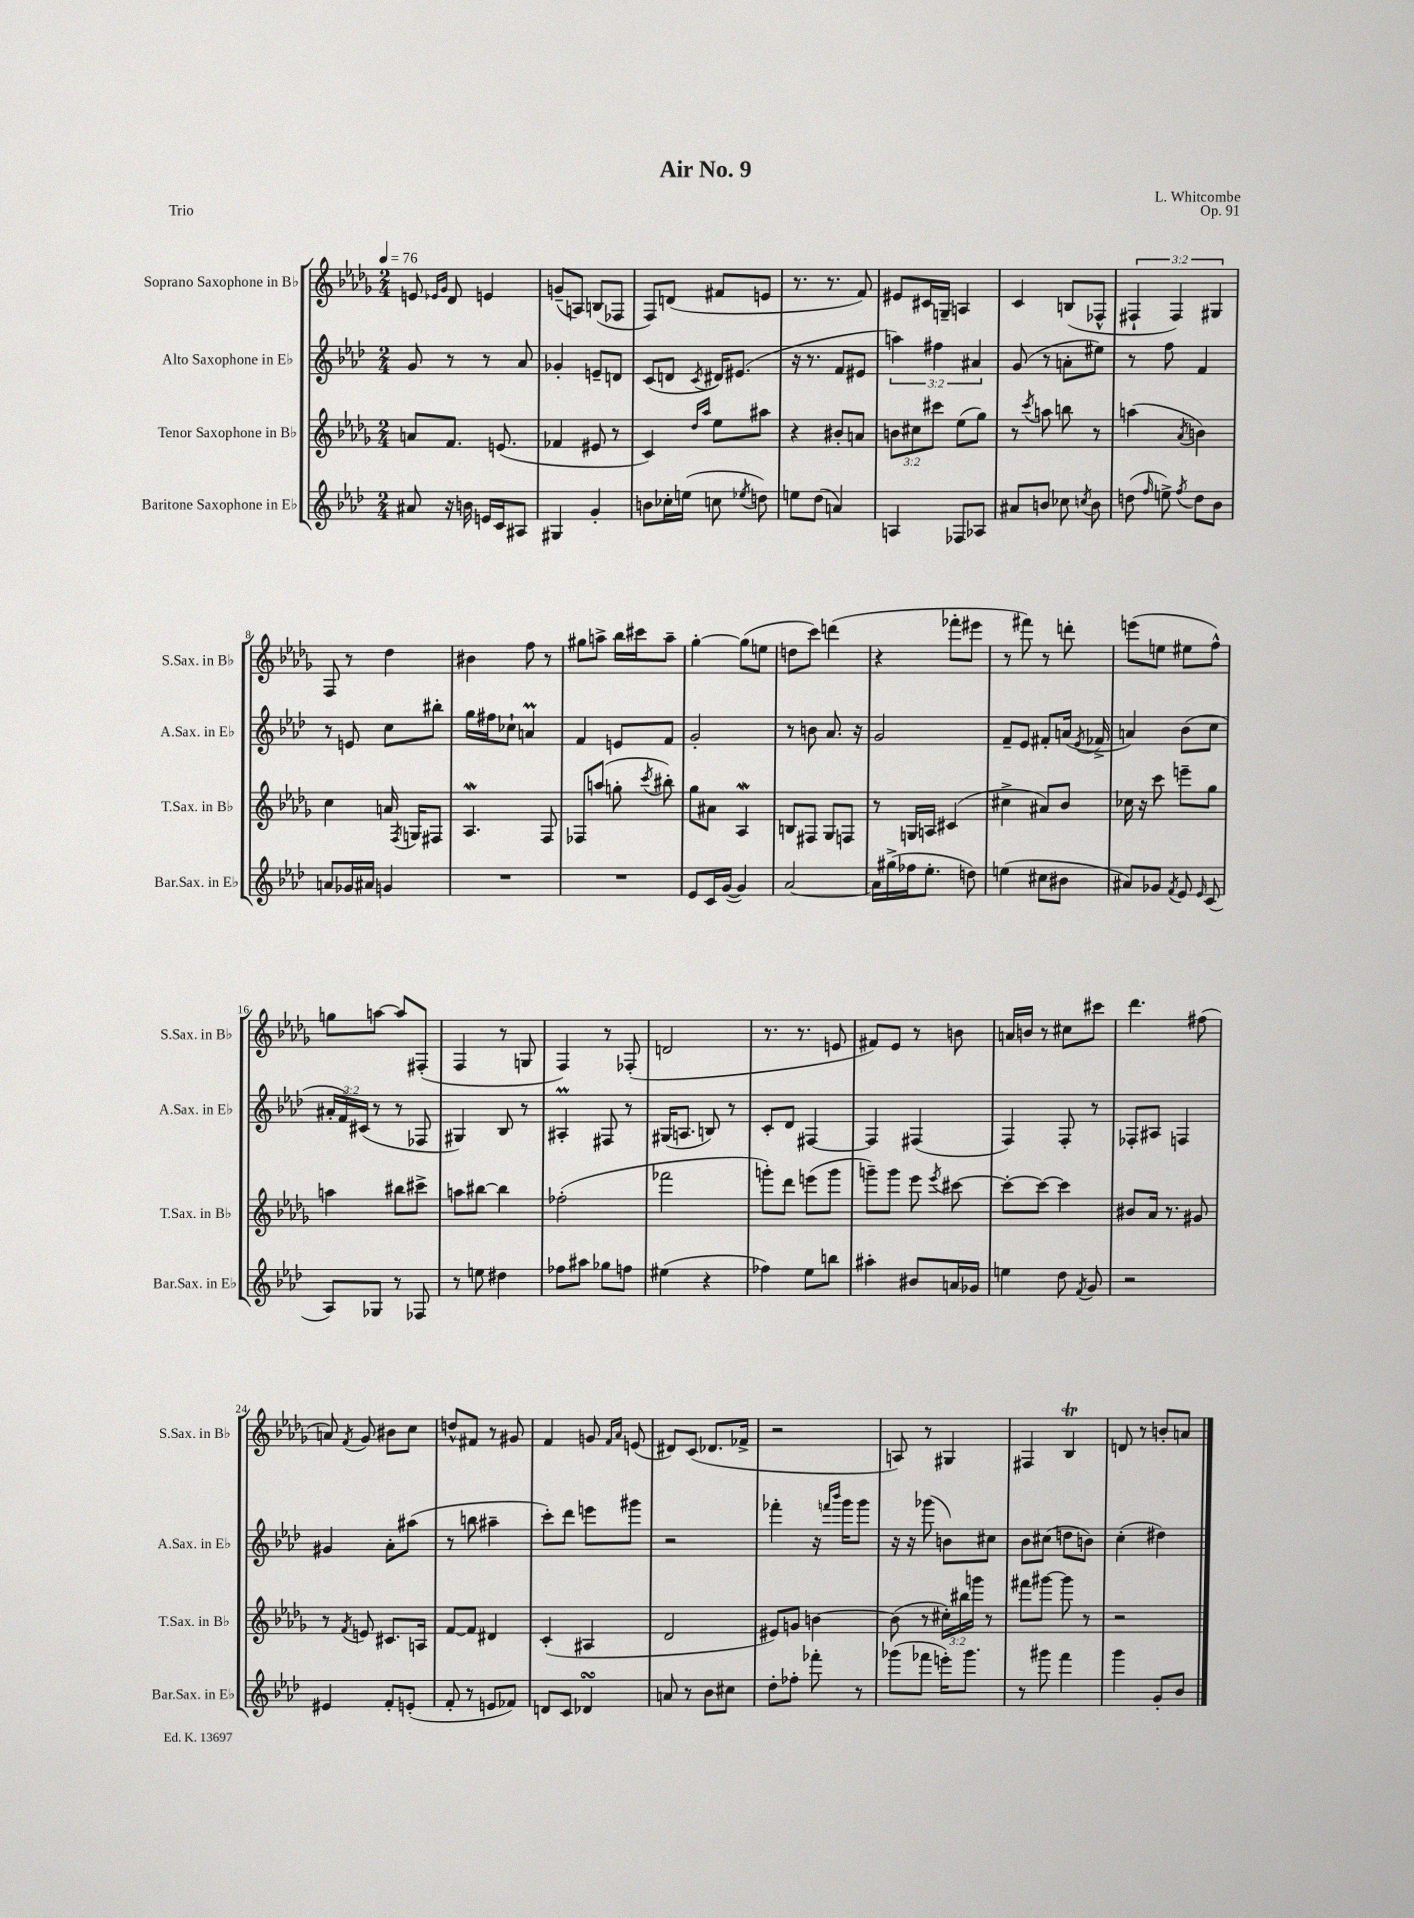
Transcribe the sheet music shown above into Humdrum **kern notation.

**kern	**kern	**kern	**kern
*staff4	*staff3	*staff2	*staff1
*clefG2	*clefG2	*clefG2	*clefG2
*k[b-e-a-d-]	*k[b-e-a-d-g-]	*k[b-e-a-d-]	*k[b-e-a-d-g-]
*M2/4	*M2/4	*M2/4	*M2/4
*MM76	*MM76	*MM76	*MM76
8a#	8a	8g	8e
.	.	.	16qqe-
.	.	.	16qqg-
16r	8.f	8r	8d-
16b	.	.	.
16e	.	8r	4e
16c	(8.e	.	.
8A#	.	8a-	.
=	=	=	=
4G#	4f-	4g-'	(8g~
.	.	.	8A)
4g'	8e#	8e~	(8B
.	8r	8d	8F-
=	=	=	=
8b	4c)	(8c	8F)
16cc-'	.	8d	(8d
(16ee	.	.	.
.	16qqdd-	.	.
.	16qqaa-	8qc	.
8cc	8ee-	16d#)	8f#
.	.	(8.e#	.
8qee-	.	.	.
8dd)	8aa#	.	8e
=	=	=	=
8ee	4r	16r	8.r
.	.	8.r	.
(8dd-	.	.	.
.	.	.	8.r
4a)	8b#'	8f	.
.	8a	8e#	8f)
=	=	=	=
4A	12b	6aa)	8e#
.	12cc#	.	.
.	.	.	16c#
.	12ccc#	6ff#	.
.	.	.	16G~
8F-	(8ee-	.	4A
.	.	6a#	.
8A-	8gg-)	.	.
=	=	=	=
8a#	8r	(8g	4c
.	8qccc	.	.
8b	8aa	8r	.
8cc-	8bb	8a'	(8B
8qcc	.	.	.
8b	8r	8ee#)	8F-^^
=	=	=	=
(8dd	(4aa	8r	6F#`
16qqff	.	.	.
8ee^)	.	8ff	.
.	.	.	6F#)
8qff	8qa-	.	.
8dd	4b)	4f	.
.	.	.	6G#
8b-	.	.	.
=	=	=	=
8a	4cc	8r	8F
16g-	.	8e	8r
16a#	.	.	.
4g	16a	8cc	4dd-
.	8qF	.	.
.	16G	.	.
.	8F#	8bb#'	.
=	=	=	=
2r	4.A-	16gg	4b#
.	.	16ff#	.
.	.	8cc-`	.
.	.	4a	8ff
.	8F	.	8r
=	=	=	=
2r	8F-	4f	8gg#
.	(8aa	.	8aa^
.	8gg'	8e	16bb-
.	.	.	16ccc#
.	8qccc	.	.
.	8bb#')	8f	8aa~
=	=	=	=
8e-	8gg-	2g'	[4gg-'
16c	8a#	.	.
([16g	.	.	.
4g])	4A-	.	(8gg-]
.	.	.	8ee
=	=	=	=
[2a-	8B	8r	8dd
.	8F#	8b	8ccc)
.	8G-	8.a-	(4ddd
.	8F	.	.
.	.	16r	.
=	=	=	=
16a-]	8r	2g	4r
(16gg#^	.	.	.
16ff-	16G	.	.
8.ee-'	16A	.	.
.	(4c#	.	8fff-'
8dd)	.	.	8eee#
=	=	=	=
(4ee	4cc#^	8f~	8r
.	.	8e-	8fff#)
8cc#	8a#)	8f#'	8r
8b#	8b-	(16a	8ddd'
.	.	8qe-	.
.	.	16f-^	.
=	=	=	=
8a#)	16cc-	4a)	(8eee
.	16r	.	.
8g-	8ccc	.	8ee
8qf	.	.	.
8e-	8eee~	(8b-	8ee#
16qqe-	.	.	.
(8c	8gg-	8cc	8ff^^)
=	=	=	=
8A-)	4aa	24a#'	8gg
.	.	24f)	.
.	.	(24c#	.
8G-	.	8r	[8aa
8r	8bb#	8r	8aa]
8F-	8ccc#^	8F-	(8F#'
=	=	=	=
8r	8aa	4G#)	4F
8ee	[8bb#	.	.
4dd#	4bb#]	8B-	8r
.	.	8r	8G
=	=	=	=
8ff-	(2ff-'	4A#'	4F)
8aa#	.	.	.
8gg-	.	8F#	8r
8ff	.	8r	(8F-'
=	=	=	=
(4ee#	2fff-	(16G#	2d
.	.	8.A	.
4r	.	8B)	.
.	.	8r	.
=	=	=	=
4ff-)	8ggg')	8c'	8.r
.	8ddd-	8d-	.
.	.	.	8.r
8ee-	(8eee	[4F#	.
8bb	8ggg	.	8e
=	=	=	=
4aa#'	8ggg~)	4F#]	8f#)
.	8ggg	.	8e-
8b#	8eee-	(4F#	8r
.	8qeee-	.	.
16a	[8ccc#	.	8b
16g-	.	.	.
=	=	=	=
4ee	8ccc#'_	4F)	16a
.	.	.	16b
.	8ccc#_	.	8r
8dd-	4ccc#]	8F'	8cc#
8qf	.	.	.
8g	.	8r	8ccc#
=	=	=	=
2r	8b#	8F-'	4.ddd-
.	16a-	8A#	.
.	8.r	.	.
.	.	4F	.
.	8g#	.	(8ff#
=	=	=	=
4e#	8r	4g#	8a)
.	8qf	.	8qf
.	8e	.	8g-
8f'	8.c#	8a-'	8b#
(8e'	.	(8aa#	8cc
.	16A	.	.
=	=	=	=
8f'	[8f	8r	8dd^^
8r	8f]	8bb	8f#
8e	4d#	4aa#~	8r
8f-)	.	.	8g#
=	=	=	=
8d	(4c'	8ccc')	4f
8c	.	8ddd-	.
4d-	4A#	8eee	8g
.	.	.	16qqf
.	.	.	16qqa-
.	.	8ggg#	(8e
=	=	=	=
8a	2d-	2r	8d#)
8r	.	.	(8c
8b-	.	.	8.d-
8cc#	.	.	.
.	.	.	16f-^
=	=	=	=
8dd-'	8e#)	4fff-'	2r
8ff-'	8g	.	.
8fff-'	[4b	16r	.
.	.	16qqfff	.
.	.	16qqbbb-	.
.	.	16ggg	.
8r	.	8ggg	.
=	=	=	=
(8ggg-	(8b]	16r	8A)
.	.	16r	.
8fff-	8r	(8ggg-	8r
16eee')	24cc#')	8b)	4G#
.	24bb#	.	.
8.ggg-	.	.	.
.	24ggg	.	.
.	8r	8cc#	.
=	=	=	=
8r	8fff#	8b-	4F#
8ggg#	[8ggg#	(8cc#	.
4fff	8ggg#]	8dd	4B-
.	8r	8b)	.
=	=	=	=
4ggg	2r	(4cc'	8d
.	.	.	8r
8g'	.	4dd#)	8b'
8b-	.	.	8a
==	==	==	==
*-	*-	*-	*-
